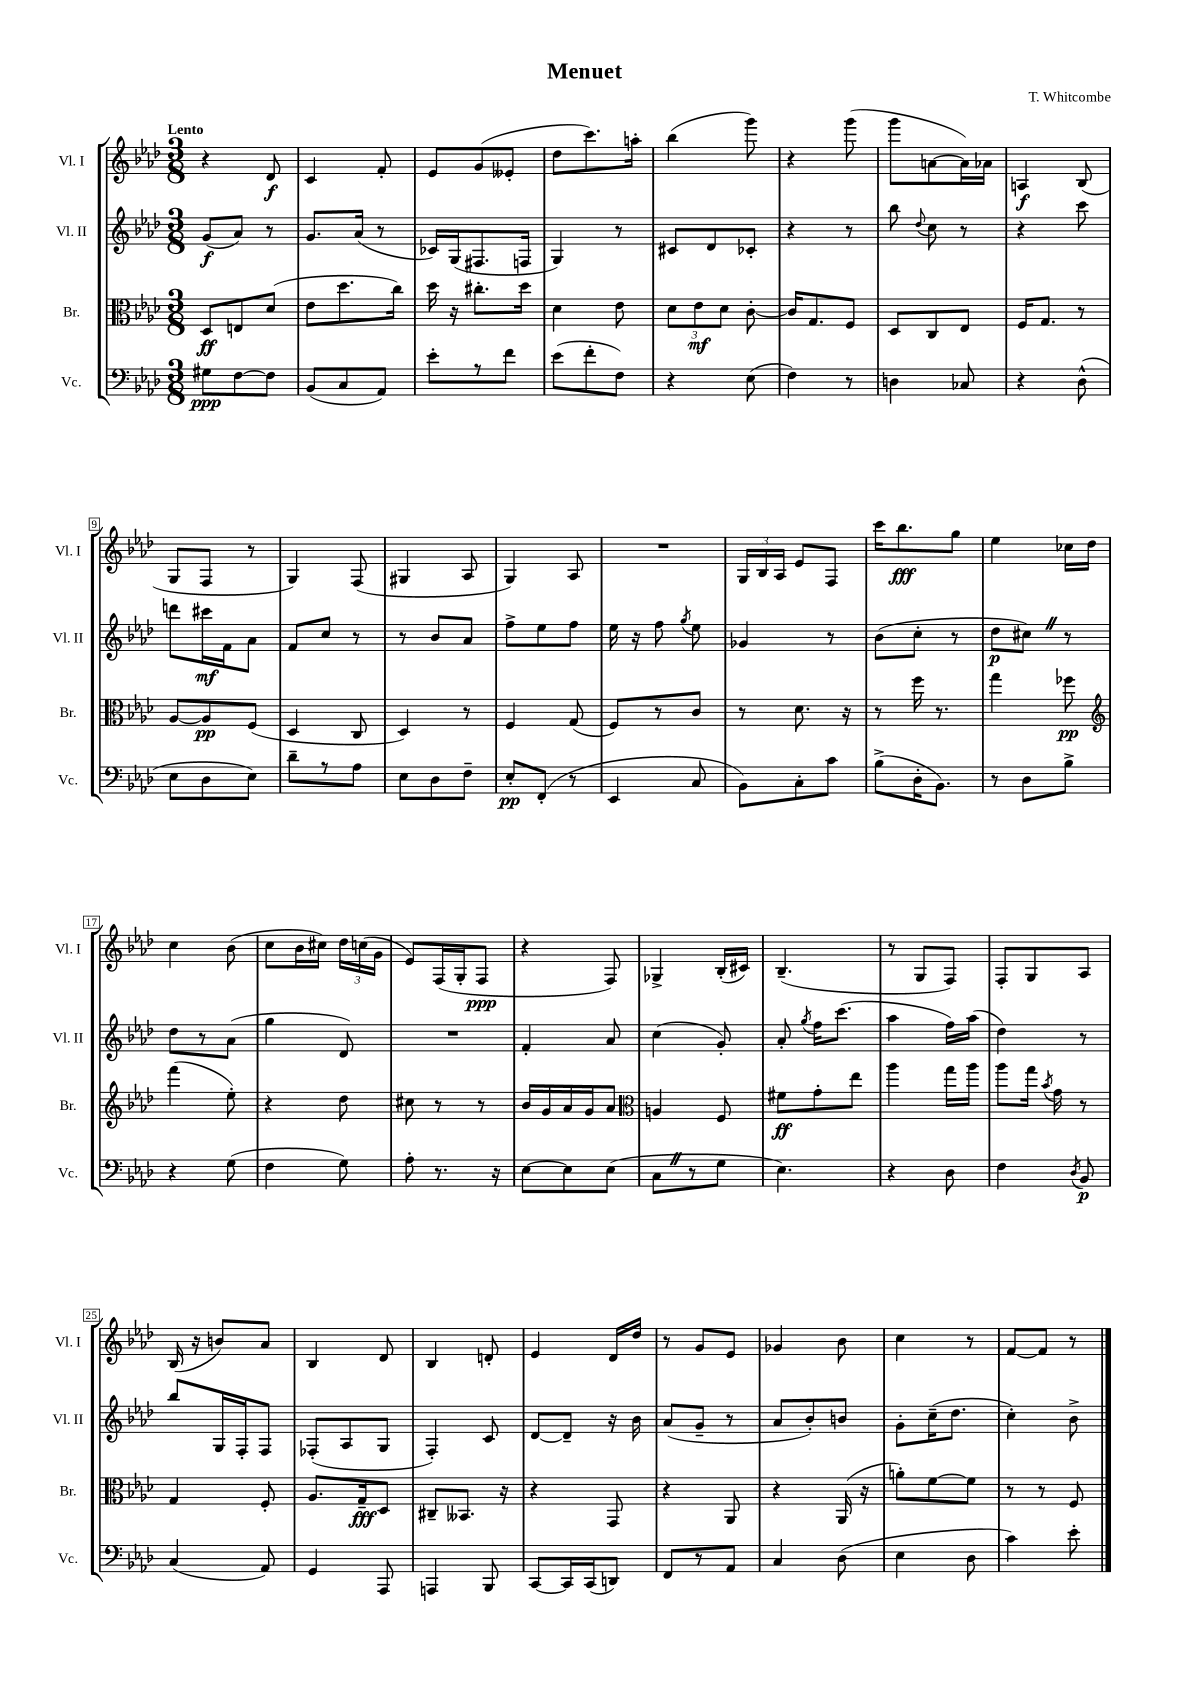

**kern	**kern	**kern	**kern
*staff4	*staff3	*staff2	*staff1
*clefF4	*clefC3	*clefG2	*clefG2
*k[b-e-a-d-]	*k[b-e-a-d-]	*k[b-e-a-d-]	*k[b-e-a-d-]
*M3/8	*M3/8	*M3/8	*M3/8
8G#	8D-	(8g	4r
[8F	8E	8a-)	.
8F]	(8d-	8r	8d-
=	=	=	=
(8BB-	8e-	8.g	4c
8C	8.dd-	.	.
.	.	(16a-	.
8AA-)	.	8r	8f'
.	16cc)	.	.
=	=	=	=
8e-'	16dd-	16c-)	8e-
.	16r	(16G	.
8r	8.cc#'	8.F#	(8g
8f	.	.	8e--'
.	16dd-	16F	.
=	=	=	=
(8e-	4d-	4G)	8dd-
8f'	.	.	8.ccc)
8F)	8e-	8r	.
.	.	.	16aa'
=	=	=	=
4r	12d-	8c#	(4bb-
.	12e-	.	.
.	.	8d-	.
.	12d-	.	.
(8E-	[8c'	8c-'	8ggg)
=	=	=	=
4F)	16c]	4r	4r
.	8.G	.	.
8r	8F	8r	(8ggg
=	=	=	=
4D	8D-	8bb-	8ggg
.	.	8qqdd-	.
.	8C	8cc	[8a
8C-	8E-	8r	16a])
.	.	.	16a-
=	=	=	=
4r	16F	4r	4A
.	8.G	.	.
(8D-^^	8r	8ccc	(8B-
=	=	=	=
8E-	[8A-	8ddd	8G
8D-	8A-]	16ccc#	8F
.	.	16f	.
8E-)	(8F	8a-	8r
=	=	=	=
8d-~	4D-	8f	4G)
8r	.	8cc	.
8A-	8C	8r	(8F
=	=	=	=
8E-	4D-)	8r	4G#
8D-	.	8b-	.
8F~	8r	8a-	8A-
=	=	=	=
8E-'	4F	8ff^	4G)
(8FF'	.	8ee-	.
8r	(8G	8ff	8A-
=	=	=	=
4EE-	8F)	16ee-	4.r
.	.	16r	.
.	8r	8ff	.
.	.	8qgg	.
8C	8c	8ee-	.
=	=	=	=
8BB-)	8r	4g-	24G
.	.	.	24B-
.	.	.	24A-
8C'	8.d-	.	8e-
8c	.	8r	8F
.	16r	.	.
=	=	=	=
(8B-^	8r	(8b-	16ccc
.	.	.	8.bb-
16D-'	16ff	8cc'	.
8.BB-)	8.r	.	.
.	.	8r	8gg
=	=	=	=
8r	4gg	8dd-	4ee-
8D-	.	8cc#)	.
8B-^	8ff-	8r	16cc-
.	.	.	16dd-
=	=	=	=
*	*clefG2	*	*
4r	(4fff	8dd-	4cc
.	.	8r	.
(8G	8ee-')	(8a-	(8b-
=	=	=	=
4F	4r	4gg	8cc
.	.	.	16b-
.	.	.	16cc#)
8G)	8dd-	8d-)	24dd-
.	.	.	(24cc
.	.	.	24g
=	=	=	=
8A-'	8cc#	4.r	8e-)
8.r	8r	.	(16F
.	.	.	16G'
.	8r	.	8F
16r	.	.	.
=	=	=	=
[8E-	16b-	4f'	4r
.	16g	.	.
8E-]	16a-	.	.
.	16g	.	.
(8E-	8a-	8a-	8F)
=	=	=	=
*	*clefC3	*	*
8C	4A	(4cc	4G-^
8r	.	.	.
8G	8F	8g')	(16B-'
.	.	.	16c#)
=	=	=	=
4.E-)	8f#	8a-'	(4.B-~
.	.	8qgg	.
.	8g'	16ff	.
.	.	(8.ccc	.
.	8ee-	.	.
=	=	=	=
4r	4aa-	4aa-	8r
.	.	.	8G
8D-	16gg	16ff)	8F)
.	16aa-	(16aa-	.
=	=	=	=
4F	8aa-	4dd-)	8F'
.	16gg	.	8G
.	8qb-	.	.
.	16g	.	.
8qD-	.	.	.
8BB-	8r	8r	8A-
=	=	=	=
(4C	4G	8bb-	(16B-
.	.	.	16r
.	.	16G	8b)
.	.	16F'	.
8AA-)	8F'	8F	8a-
=	=	=	=
4GG	8.A-	(8F-'	4B-
.	.	8A-	.
.	16G~	.	.
8AAA-	8D-	8G	8d-
=	=	=	=
4AAA	8C#~	4F')	4B-
.	8.BB--	.	.
8BBB-	.	8c	8d'
.	16r	.	.
=	=	=	=
[8CC	4r	[8d-	4e-
16CC]	.	8d-~]	.
(16CC	.	.	.
8DD)	8GG	16r	16d-
.	.	16b-	16dd-
=	=	=	=
8FF	4r	(8a-	8r
8r	.	8g~	8g
8AA-	8AA-	8r	8e-
=	=	=	=
4C	4r	8a-	4g-
.	.	8b-')	.
(8D-	(16AA-	8b	8b-
.	16r	.	.
=	=	=	=
4E-	8a')	8g'	4cc
.	[8f	(16cc~	.
.	.	8.dd-	.
8D-	8f]	.	8r
=	=	=	=
4c)	8r	4cc')	[8f
.	8r	.	8f]
8e-'	8F	8b-^	8r
==	==	==	==
*-	*-	*-	*-
